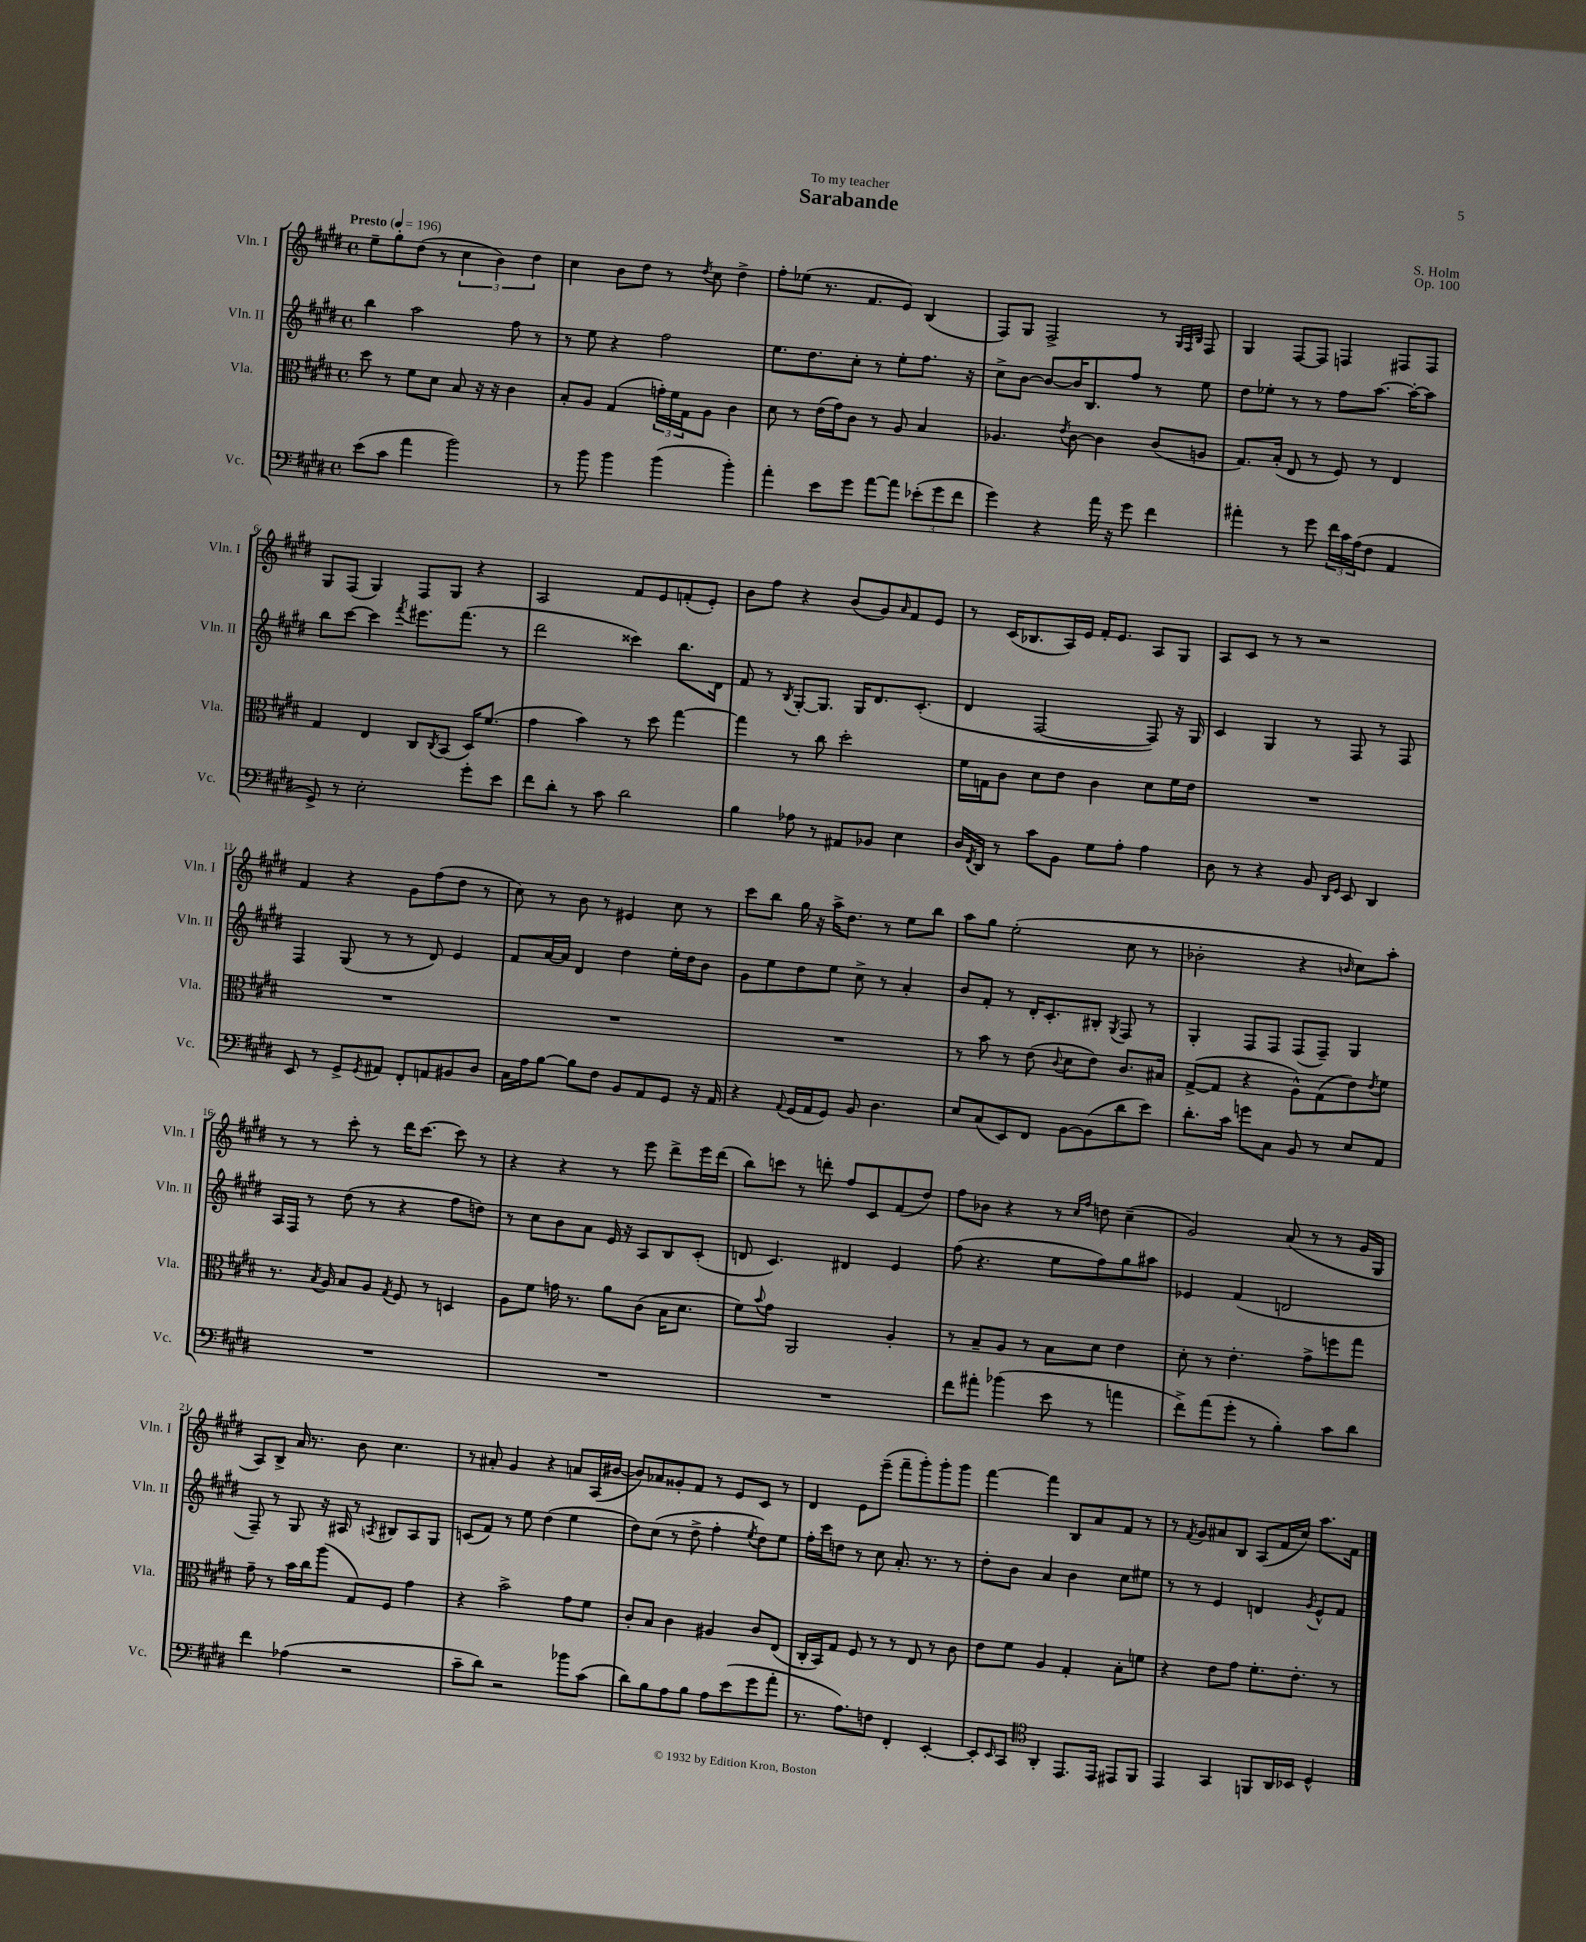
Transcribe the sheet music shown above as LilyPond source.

\header { title = "Sarabande" composer = "S. Holm" dedication = "To my teacher" opus = "Op. 100" }
<<
\new StaffGroup <<
\new Staff = "s0" \with { instrumentName = "Vln. I" shortInstrumentName = "Vln. I" } {
    \clef treble \key e \major \defaultTimeSignature \time 4/4 \tempo "Presto" 4 = 196
    e''8-- gis''8-. dis''8( r8 \tuplet 3/2 { cis''4 b'4) dis''4 } |
    cis''4 b'8 dis''8 r8 \acciaccatura { dis''8 } cis''8 dis''4-> |
    fis''8-. ees''8( r8. fis'8. e'8) b4( |
    fis8) gis8 fis2-> r8 \grace { gis32 fis32 b32 } fis8 |
    gis4 fis8~ fis8 f4 fis8 fis8 |
    gis8 fis8( gis4) fis8 gis8 r4 |
    a2 fis'8 e'8 f'8-.( e'8-.) |
    b'8 fis''8 r4 b'8( gis'8) \grace { a'16 } fis'8 e'8 |
    r8 cis'16( bes8. a16) e'16 fis'16-. e'8. a8 gis8 |
    a8 cis'8 r8 r8 r2 |
    fis'4 r4 gis'8 fis''8( dis''8 r8 |
    cis''8) r8 b'8 r8 eis'4 cis''8 r8 |
    cis'''8 b''8 gis''16 r16 a''16-> dis''8. r8 e''8 b''8 |
    a''8 gis''8 e''2-.( cis''8 r8 |
    bes'2-. r4 \grace { b'16 } cis''8) a''8-. |
    r8 r8 cis'''8-. r8 dis'''16 cis'''8.~ cis'''8 r8 |
    r4 r4 r8 e'''8 dis'''8-> e'''16 dis'''16( |
    b''8) c'''8 r8 d'''8-. fis''8 cis'8 fis'8( dis''8) |
    fis''8 bes'8 r4 r8 \grace { cis''16 fis''16 } d''8 cis''4--( |
    gis'2) a'8( r8 r8 gis'16 gis16 |
    a8) b8-> a'16 r8. b'8 cis''4. |
    r8 ais'8-. gis'4 r4 a'8 a16( bis'16~ |
    bis'8) aes'8 gisis'8-. fis'8 r8 e'8 cis'8 r8 |
    dis'4 e'8 e'''8--( fis'''8-- gis'''8-.) gis'''8-. gis'''8 |
    fis'''4~ fis'''4 b8 a'8 fis'8 r8 |
    r8 \acciaccatura { fis'8 } gis'8 ais'8 b8 a8( fis'16 cis''16) a''8. fis'16 \bar "|." |
}
\new Staff = "s1" \with { instrumentName = "Vln. II" shortInstrumentName = "Vln. II" } {
    \clef treble \key e \major \defaultTimeSignature \time 4/4
    b''4 a''2 fis''8 r8 |
    r8 e''8 r4 fis''2 |
    e''8. dis''8. cis''8-. r8 e''8-. fis''8. r16 |
    cis''8-> b'8~ b'8~ b'16 b8. fis''8 r8 e''8 |
    dis''8 ees''8-. r8 r8 fis''8 a''8.~ a''16~-. a''8 |
    b''8 cis'''8~ cis'''4 \acciaccatura { fis'''8 } eis'''8. fis'''8.( r8 |
    dis'''2 cisis'''4) b''8. dis'16 |
    fis'8 r8 \acciaccatura { b8 } gis8~-. gis8. gis16 dis'8. cis'8.-.( |
    dis'4 fis2~ fis8) r16 gis16 |
    cis'4 gis4 r8 fis8 r8 fis8 |
    fis4 gis8( r8 r8 dis'8) e'4 |
    fis'8 a'16~ a'16 dis'4 dis''4 e''16-. dis''16 b'8 |
    gis'8 e''8 dis''8 e''8 cis''8-> r8 a'4-. |
    b'8 fis'8-. r8 dis'16-. cis'8.-. bis8-. \acciaccatura { gis8 } fis8 r8 |
    gis4-. fis8 fis8 fis8( fis8--) gis4 |
    a16 fis16 r8 dis''8( r8 r4 fis''8 d''8) |
    r8 cis''8 b'8 a'8 e'16 r16 a8 b8 cis'8-.( |
    d'8 cis'4.) dis'4 e'4 |
    fis''8( r4. e''8 fis''8) gis''8 ais''8 |
    ees'4 fis'4( d'2 |
    fis8--) r8 gis8 r16 ais16 r8 \acciaccatura { a8 } bis8 a8 gis8 |
    c'8( fis'8) r8 e''8 dis''4( e''4 |
    dis''8) cis''8( r8 dis''8-> fis''4-. \acciaccatura { e''8 } dis''8) e''8 |
    fis''16-. cis'''16 d''8 r8 cis''8 a'8.-. r8. r8 |
    dis''8-. b'8 a'4 b'4 cis''8 eis''8 |
    r8 r8 e'4 d'4 \acciaccatura { gis'8 } e'8-^ fis'8 \bar "|." |
}
\new Staff = "s2" \with { instrumentName = "Vla." shortInstrumentName = "Vla." } {
    \clef alto \key e \major \defaultTimeSignature \time 4/4
    dis''8 r8 fis'8 dis'8 b8 r16 r16 cis'4 |
    b8-. a8 gis4( \tuplet 3/2 { g'16-.) fis'16 gis16 } a8 cis'4 |
    dis'8 r8 e'16( gis'16) cis'8 r8 a8 b4 |
    aes4. \acciaccatura { e'8 } cis'8~ cis'4 cis'8( a8 |
    gis8.) b16-.( e8 r8 fis8) r8 e4 |
    gis4 e4 cis8 \acciaccatura { cis8 } b,8( dis16) fis'8.( |
    gis'4 b'4) r8 dis''8 gis''4~ |
    gis''4 r8 cis''8 dis''2-. |
    fis'16 g16 cis'8 dis'8 e'8 cis'4 dis'8 fis'16 e'16 |
    R1 |
    R1 |
    R1 |
    R1 |
    r8 b'8 r8 e'8( \appoggiatura { cis'8 } dis'8 e'8) cis'8. bis16 |
    gis8~->( gis8 r4 a8-^) gis8( e'8) \acciaccatura { e'8 } fis'8 |
    r8. \acciaccatura { b8 } a16 b8 a8 \acciaccatura { gis8 } fis8 r8 d4 |
    a8 fis'8 g'16 r8. a'8 cis'8( b16 dis'8. |
    fis'8) \appoggiatura { b'8 } gis'8 a,2 a4-. |
    r8 b8-- a8 r8 b8 dis'8 e'4 |
    dis'8-. r8 e'4.-. gis'8-> f''8 gis''8 |
    gis'8-- r8 b'16 cis''16 a''8( gis8) fis8 gis'4 |
    r4 b'2-> gis'8 fis'8 |
    cis'8-. b8 cis'4 ais4 cis'8 e8( |
    cis16-. b,16) gis8 fis8 r8 r8 e8 r8 cis'8 |
    e'8 fis'8 a4 gis4-. b8-. f'8 |
    r4 e'8 gis'8 fis'8.-. e'8.-. r8 \bar "|." |
}
\new Staff = "s3" \with { instrumentName = "Vc." shortInstrumentName = "Vc." } {
    \clef bass \key e \major \defaultTimeSignature \time 4/4
    e'8( cis'8 a'4 b'2) |
    r8 b'8 b'4 b'4( b'4-.) |
    a'4-. e'8 gis'8 a'8~ a'8 \tuplet 3/2 { ees'8-.( gis'8 fis'8 } |
    gis'4) r4 a'16 r16 gis'8 fis'4 |
    ais'4-. r8 gis'8 \tuplet 3/2 { fis'16 cis'16 a16( } fis8 a,4 |
    gis,8->) r8 e2-. gis'8-. e'8 |
    fis'8 dis'8-. r8 cis'8 dis'2 |
    b4 aes8 r8 ais,8 bes,8 e4 |
    dis16 \acciaccatura { fis,8 } dis,16 r8 cis'8 b,8 gis8 a8-. a4 |
    dis8 r8 r4 b,8 \grace { dis,16 gis,16 } e,8 dis,4 |
    e,8 r8 gis,8-> \acciaccatura { gis,8 } ais,8 fis,8-. a,8 bis,8 dis8 |
    cis16 a16 b8~ b8 fis8 b,8 a,8 gis,8 r16 a,16 |
    r4 \appoggiatura { a,8 } gis,16( a,16 gis,8) b,8 dis4. |
    e8 cis8( e,8) fis,8 b,8~ b,8( dis'8 e'8) |
    dis'8.-. cis'16 g'8 cis8 b,8 r8 e8 a,8 |
    R1 |
    R1 |
    R1 |
    fis'8 ais'8-. bes'4( e'8 r8 a'4 |
    fis'8->) a'8( gis'8-. r8 b4-.) cis'8 dis'8 |
    fis'4 aes4( r2 |
    cis'8-- dis'8) r2 bes'8 cis'8( |
    dis'8) b8 a8 b8 a8 e'8( gis'8 a'8-. |
    r8. a8.) f8 fis,4-. e,4~-. |
    e,8-. \grace { e,16 } cis,8 \clef tenor a,4-. e,8. e,16 eis,8 fis,8 |
    e,4 gis,4 f,8 a,16 bes,16 dis4-^ \bar "|." |
}
>>
>>
